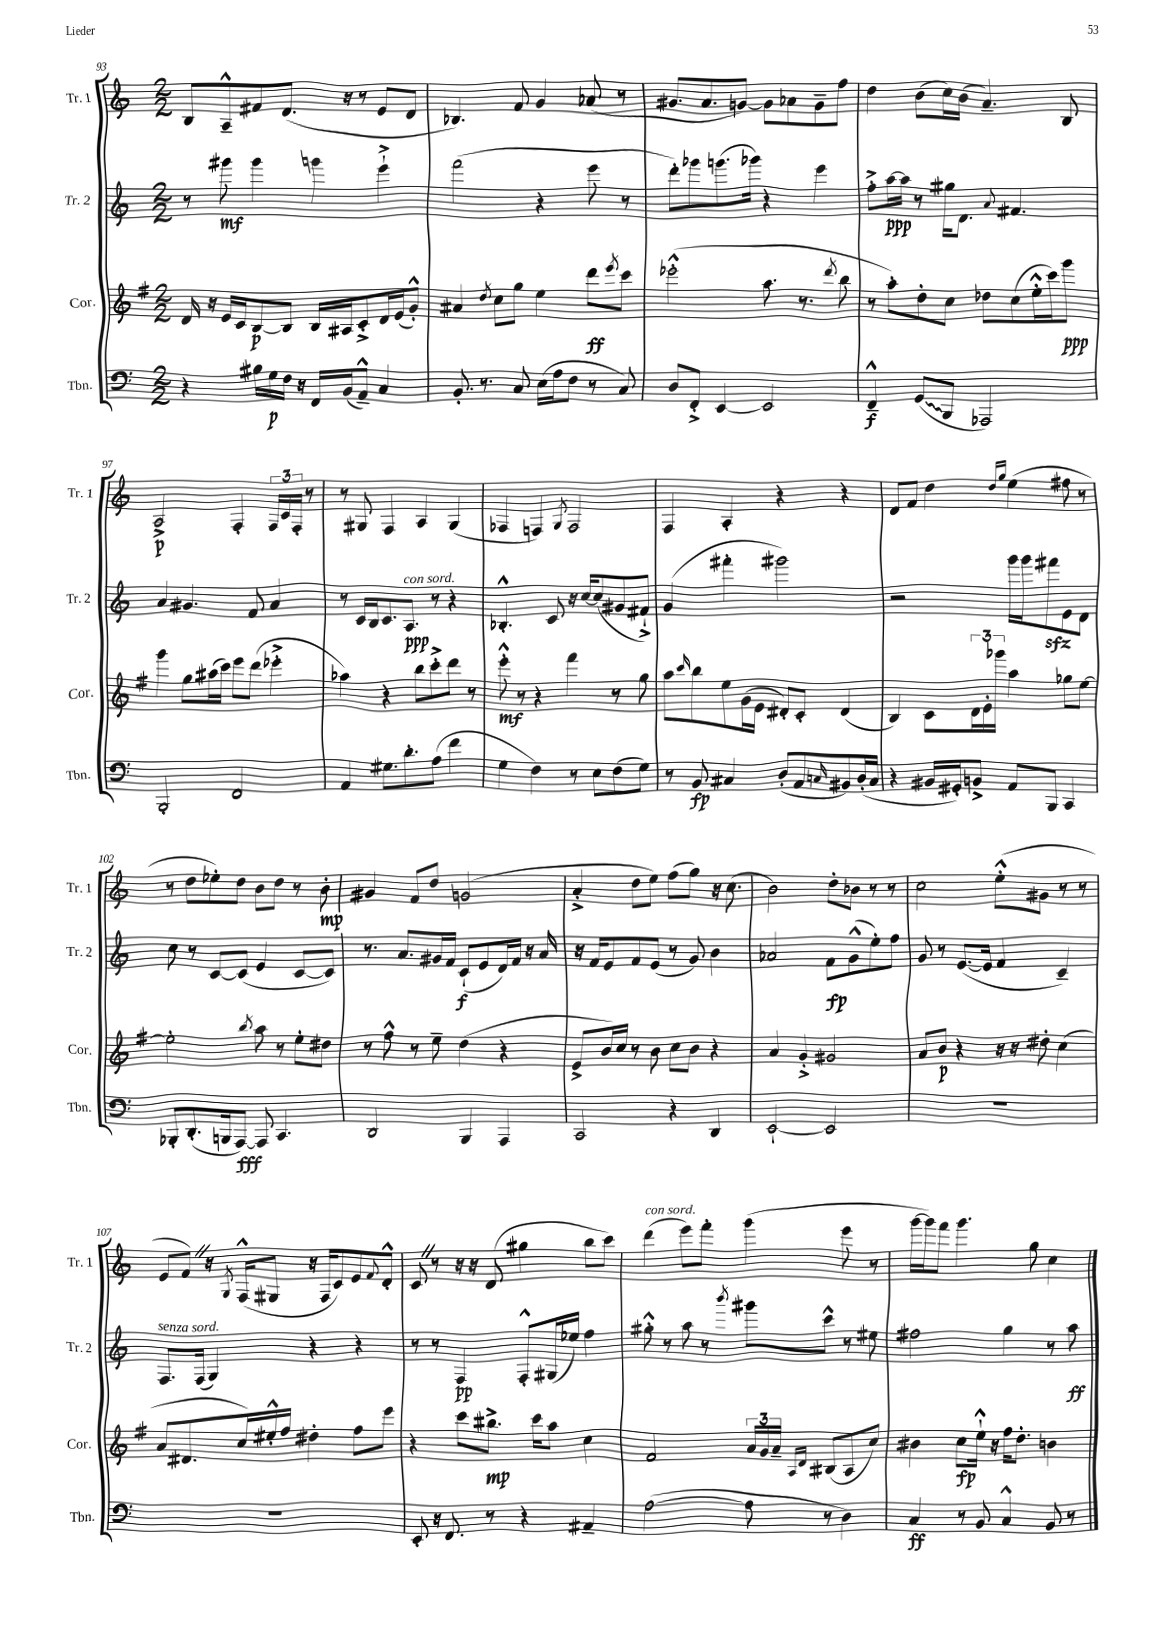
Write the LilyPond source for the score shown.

<<
\new StaffGroup <<
\new Staff = "s0" \with { instrumentName = "Tr. 1" shortInstrumentName = "Tr. 1" } {
    \clef treble \key c \major \numericTimeSignature \time 2/2
    b8 a8---^ fis'8 d'8.( r16 r8 e'8 d'8 |
    bes4.) f'8 g'4 aes'8( r8 |
    gis'8. a'8. g'8~) g'8 aes'8 g'8-- f''8 |
    d''4 b'8( c''16) b'16( a'4.--) b8 |
    a2->\p f4-. \tuplet 3/2 { f16 c'16 f16-. } r8 |
    r8 gis8 f4 a4 gis4( |
    fes4 f4) \acciaccatura { g8 } f2 |
    f4 a4-. r4 r4 |
    d'8 f'8 d''4 \grace { d''16 g''16 } e''4( fis''8 r8 |
    r8 d''8 ees''8-.) d''8 b'8 d''8 r8 b'8-.\mp |
    gis'4 f'8 d''8 g'2( |
    a'4-.-> d''8 e''8) f''8( g''8) r16 c''8.( |
    b'2) d''8-. bes'8 r8 r8 |
    c''2 e''8-.-^( gis'8 r8 r8 |
    e'8 f'8) \once \override BreathingSign.text = \markup { \musicglyph "scripts.caesura.straight" } \breathe r16 \acciaccatura { g8 } f16-^( gis8 r16 f16 c'8) e'8 \appoggiatura { f'8 } d'8-.-^ |
    c'8 \once \override BreathingSign.text = \markup { \musicglyph "scripts.caesura.straight" } \breathe r8 r16 r16 d'8( gis''4 b''8 c'''8) |
    d'''4^\markup { \italic "con sord." }( e'''8) f'''8-. g'''4( e'''8 r8 |
    g'''16~ g'''16) f'''8 g'''4. g''8 c''4 \bar "|." |
}
\new Staff = "s1" \with { instrumentName = "Tr. 2" shortInstrumentName = "Tr. 2" } {
    \clef treble \key c \major \numericTimeSignature \time 2/2
    r8 gis'''8\mf gis'''4 g'''4 e'''4-!-> |
    f'''2( r4 e'''8 r8 |
    d'''8-.) ges'''8 g'''8.( ges'''16) r4 e'''4 |
    f''8-.-> a''16~\ppp a''16 r8 gis''16 d'8. \appoggiatura { a'8 } fis'4. |
    a'4 gis'4. f'8 a'4 |
    r8 c'16 b16 c'8. a8.\ppp^\markup { \italic "con sord." } r8 r4 |
    bes4.-.-^ c'8 r16 c''16~ c''8( gis'8 fis'8-!->) |
    g'4( fis'''4-. gis'''2) |
    r2 g'''16 g'''16 fis'''8\sfz e'8 d'8 |
    c''8 r8 c'8~ c'8( e'4 c'8~ c'8) |
    r8. a'8. gis'16 f'16 c'8-!\f( e'8 d'16) f'16 r16 a'16 |
    r16 f'16 e'8 f'8 e'8( r8 g'8) b'4 |
    aes'2 f'8\fp g'8-^( e''8-.) f''8 |
    g'8 r8 e'8.~( e'16 f'4 c'4--) |
    f8.^\markup { \italic "senza sord." } f16( g4) r4 r4 |
    r8 r8 f4\pp f8-.-^ gis16( ees''16) f''4 |
    gis''8-.-^ r8 a''8 r8 \acciaccatura { b'''8 } gis'''8 c'''8-^ r8 eis''8 |
    fis''2 g''4 r8 a''8\ff \bar "|." |
}
\new Staff = "s2" \with { instrumentName = "Cor." shortInstrumentName = "Cor." } {
    \clef treble \key g \major \numericTimeSignature \time 2/2
    d'16 r16 e'16 c'16 b8~\p b8 b16 ais16 c'8-.-> d'16 e'16( g'8-.-^) |
    ais'4 \acciaccatura { d''8 } c''8 g''8 e''4 d'''8\ff \acciaccatura { e'''8 } c'''8 |
    ees'''2-.-^( a''8. r8. \acciaccatura { d'''8 } b''8 |
    r8 a''8-.) d''8-. c''8 des''8 c''8( e''16-.-^ c'''16) g'''8\ppp |
    g'''4 g''8 ais''16( c'''16) e'''8 d'''8( ees'''4-.-> |
    aes''4) r4 b''8 c'''8-.-> d'''8 r8 |
    e'''8-.-^\mf r8 r4 fis'''4 r8 g''8 |
    a''8 \grace { c'''16 } b''8 e''8 g'16( e'16 dis'8-.) c'8-. dis'4( |
    b4) c'8 \tuplet 3/2 { d'16 e'16-. ges'''16 } a''4 ges''8 e''8~ |
    e''2-. \acciaccatura { b''8 } a''8 r8 e''8-. dis''8 |
    r8 fis''8-^ r8 e''8-- d''4( r4 |
    e'8-> b'16) c''16 r8 b'8 c''8 b'8 r4 |
    a'4 g'4-.-> gis'2 |
    a'8 b'8\p r4 r16 r16 dis''8-. c''4( |
    a'8 dis'8. c''16) eis''16-.-^ fis''16 dis''4-. fis''8 e'''8 |
    r4 c'''8 bis''8.->\mp c'''16 a''8 c''4 |
    fis'2 \tuplet 3/2 { a'16 g'16 a'16-- } \grace { a16 d'16 } bis8( a8 c''8) |
    bis'4 c''8\fp e''16-!-^ r16 fis''16 d''8.-. b'4 \bar "|." |
}
\new Staff = "s3" \with { instrumentName = "Tbn." shortInstrumentName = "Tbn." } {
    \clef bass \key c \major \numericTimeSignature \time 2/2
    r4 bis16 g16\p f16 r16 f,16 b,16( a,8---^) c4 |
    b,8.-. r8. c8 e16( a16 f8 r8 c8) |
    d8 f,8-.-> e,4~ e,2 |
    f,4---^\f \once \override Glissando.style = #'zigzag g,8\glissando( b,,8 aes,,2) |
    b,,2-. f,2 |
    a,4 gis8. d'8.-. a8( f'4 |
    g4 f4) r8 e8 f8( g8) |
    r8 b,8\fp cis4 d8-.( a,8 \grace { c16 } bis,8) d16-.( c16 |
    r4 bis,16 gis,16-.) b,8-> a,8 b,,8 c,4 |
    bes,,8-. d,8.-.( b,,16 a,,8~\fff) a,,8 c,4. |
    d,2 b,,4 a,,4 |
    c,2 r4 d,4 |
    e,2~-! e,2 |
    R1 |
    R1 |
    e,8-. r16 f,8. r8 r4 ais,4-- |
    a2~( a8 r8 d4) |
    c4\ff r8 b,8 c4-^ b,8 r8 \bar "|." |
}
>>
>>
\layout { \context { \Score currentBarNumber = #93 } }
